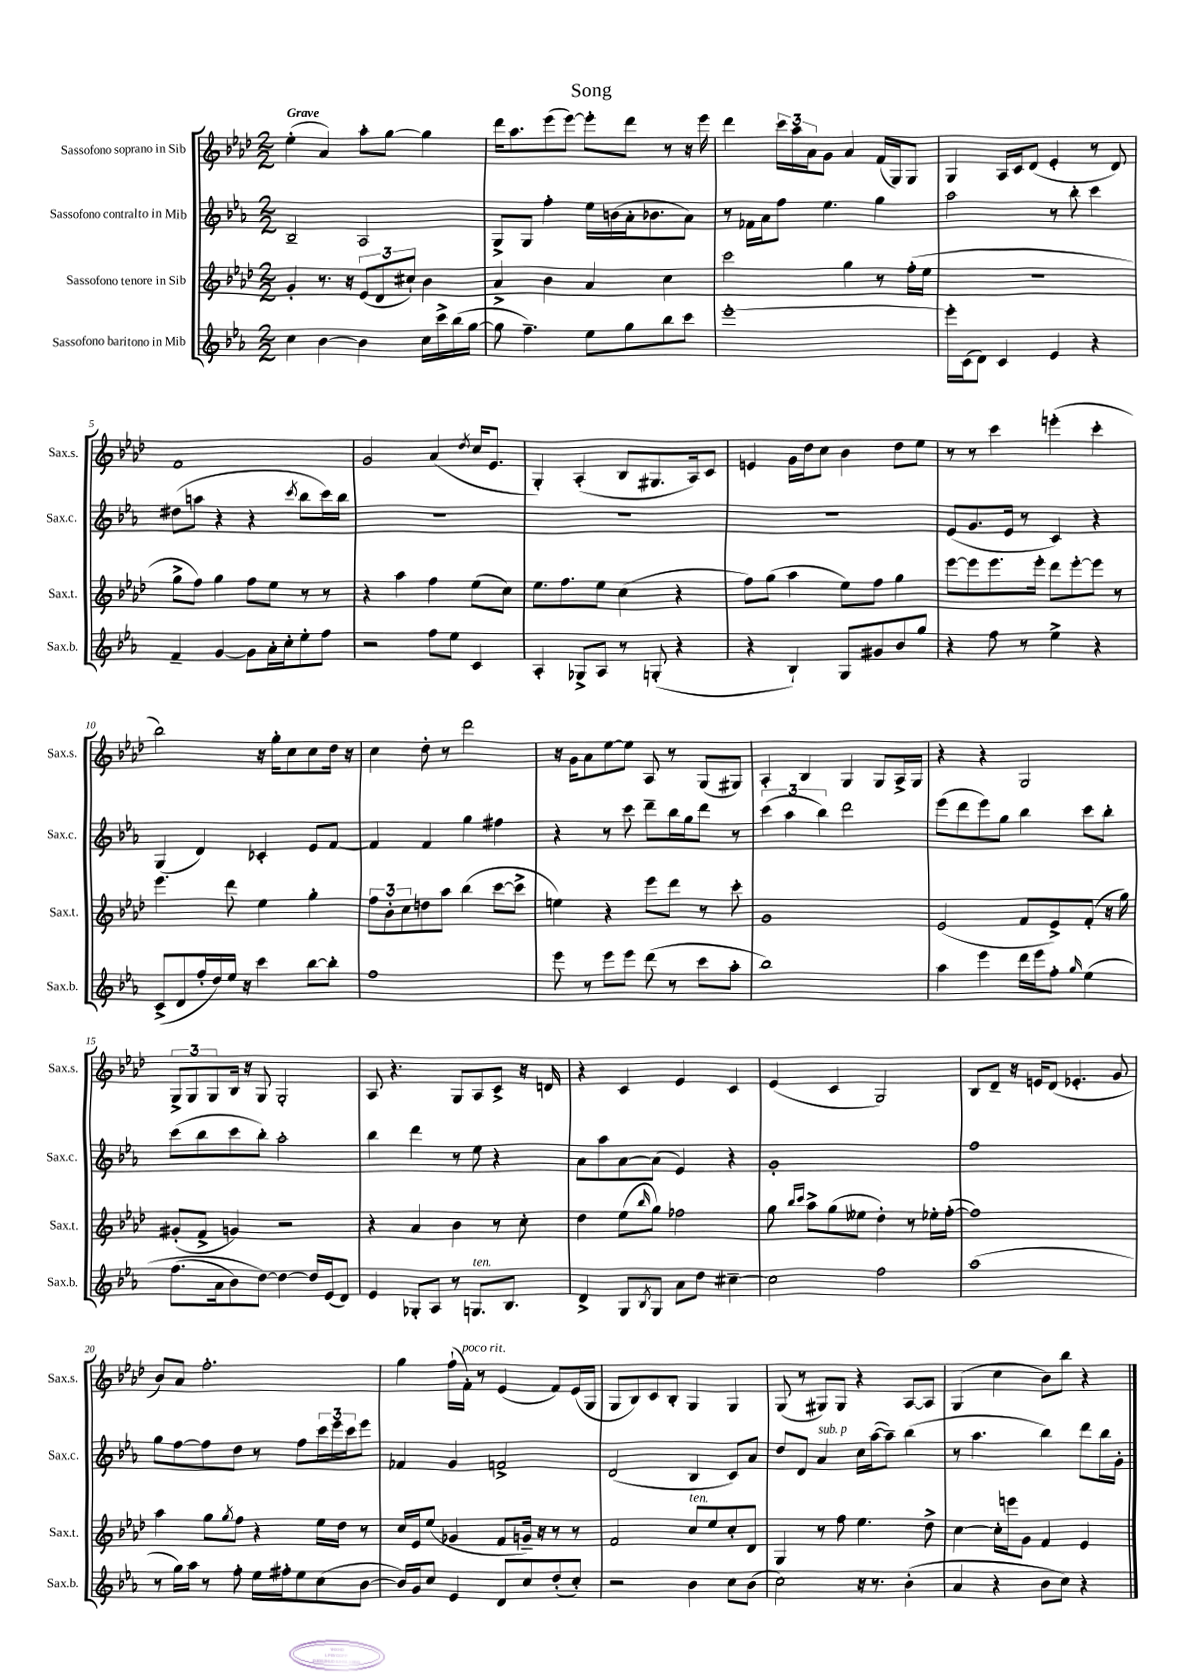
\header { title = "Song" }
<<
\new StaffGroup <<
\new Staff = "s0" \with { instrumentName = "Sassofono soprano in Sib" shortInstrumentName = "Sax.s." } {
    \clef treble \key aes \major \numericTimeSignature \time 2/2 \tempo "Grave"
    ees''4-.( aes'4) aes''8-. g''8~ g''4 |
    des'''16 aes''8. ees'''8( ees'''8~) ees'''8-. des'''8 r8 r16 ees'''16 |
    des'''4 \tuplet 3/2 { c'''16 aes''16 aes'16 } g'8 aes'4 f'16( g16) g8 |
    g4 aes16 c'16 des'8( ees'4-. r8 des'8) |
    f'1 |
    g'2 aes'4( \acciaccatura { des''8 } c''16 ees'8. |
    g4-.) aes4-.( bes8 gis8. aes16) c'8 |
    e'4 g'16 des''16 c''8 bes'4 des''8 ees''8 |
    r8 r8 c'''4 e'''4-.( c'''4-. |
    bes''2) r16 g''16-. c''8 c''8 des''16 r16 |
    c''4 des''8-. r8 des'''2 |
    r16 g'16 aes'8 ees''8~ ees''8 aes8 r8 g8( gis8) |
    aes4-. bes4 g4 g8 aes16-> g16 |
    r4 r4 g2 |
    \tuplet 3/2 { g8-> g8 g8 } bes16 r16 g8 g2-. |
    aes8 r4. g8 aes8 c'8-> r16 d'16 |
    r4 c'4 ees'4 c'4 |
    ees'4( c'4 g2) |
    bes8 des'8-- r16 e'16 des'8( ees'4.-. g'8 |
    bes'8) aes'8 f''2.-. |
    g''4 f''16-!( f'16-.^\markup { \italic "poco rit." }) r8 ees'4( f'8) ees'16( g16 |
    g8 bes8) c'8 bes8-. g4 g4 |
    g8( r8 gis8) gis8 r4 aes8~ aes8 |
    g4( c''4 bes'8) bes''8 r4 \bar "|." |
}
\new Staff = "s1" \with { instrumentName = "Sassofono contralto in Mib" shortInstrumentName = "Sax.c." } {
    \clef treble \key ees \major \numericTimeSignature \time 2/2
    bes2-- aes2 |
    g8-> g8 f''4-. ees''16 b'16( aes'16-. bes'8. aes'8) |
    r8 fes'16 aes'16 f''8 ees''4. g''4 |
    aes''2 r8 bes''8-. c'''4 |
    dis''8( a''8 r4 r4 \acciaccatura { c'''8 } bes''8 c'''16) bes''16 |
    R1 |
    R1 |
    R1 |
    ees'8( g'8. ees'16 r8 c'4) r4 |
    g4( d'4) ces'4-. ees'8 f'8~ |
    f'4 f'4 g''4 fis''4 |
    r4 r8 c'''8 d'''8-- bes''16 g''16 d'''8 r8 |
    \tuplet 3/2 { c'''4( aes''4 bes''4) } d'''2 |
    ees'''8( d'''8 ees'''8) g''8 bes''4 c'''8 bes''8-. |
    c'''8( bes''8 c'''8 bes''8-.) aes''2-. |
    bes''4 d'''4 r8 ees''8 r4 |
    aes'8 aes''8 aes'8~ aes'8( ees'4) r4 |
    g'1-. |
    f''1 |
    g''8 f''8~ f''8 d''8 r8 f''8 \tuplet 3/2 { c'''16 ees'''16 c'''16 } ees'''8 |
    fes'4 g'4 f'2-> |
    d'2( bes4 c'8) aes'8 |
    d''8 d'8 aes'4^\markup { \italic "sub. p" } c''16 aes''16~( aes''8--) bes''4( |
    r8 aes''4. bes''4) d'''8 bes''16 g'16-. \bar "|." |
}
\new Staff = "s2" \with { instrumentName = "Sassofono tenore in Sib" shortInstrumentName = "Sax.t." } {
    \clef treble \key aes \major \numericTimeSignature \time 2/2
    g'4-. r8. r16 \tuplet 3/2 { ees'8( des'8 cis''8-!) } bes'4 |
    aes'4-> bes'4 aes'4 c''4 |
    c'''2 g''4 r8 f''16-.( ees''16 |
    r1 |
    g''8-> f''8) g''4 f''8 ees''8 r8 r8 |
    r4 aes''4 f''4 ees''8( c''8) |
    ees''8. f''8. ees''8 c''4( r4 |
    f''8) g''8( aes''4 ees''8) f''8 g''4 |
    ees'''8~ ees'''8 ees'''8. ees'''16-. des'''8 ees'''8~-. ees'''8 r8 |
    ees'''4. des'''8 ees''4 g''4-. |
    \tuplet 3/2 { f''8 bes'8-. c''8 } d''8 aes''8 bes''4( c'''8~ c'''8-> |
    e''4) r4 ees'''8 des'''8 r8 c'''8-. |
    g'1 |
    ees'2( f'8 ees'8->) f'8-.( r16 g''16) |
    gis'8-.( f'8-> g'4) r2 |
    r4 aes'4 bes'4 r8 c''8-. |
    des''4 ees''8( \grace { bes''16 } g''8) fes''2 |
    g''8 \grace { bes''16 c'''16 } aes''8-> g''8( eeses''8 des''4-.) r8 ees''16-. f''16~-.( |
    f''1) |
    aes''4 g''8 \acciaccatura { g''8 } f''8 r4 ees''16 des''16 r8 |
    c''16 ees'16 ees''8( ges'4 f'8 g'16--) r16 r8 r8 |
    f'2 c''8^\markup { \italic "ten." } ees''8 c''8-. des'8 |
    g4 r8 f''8 ees''4. des''8-> |
    c''4~ c''16-. e'''16 g'8 f'4 ees'4 \bar "|." |
}
\new Staff = "s3" \with { instrumentName = "Sassofono baritono in Mib" shortInstrumentName = "Sax.b." } {
    \clef treble \key ees \major \numericTimeSignature \time 2/2
    c''4 bes'4~ bes'4 c''16 c'''16-> bes''16( g''16~ |
    g''8 f''4.--) ees''8 g''8 bes''8 c'''8 |
    ees'''1~-. |
    ees'''16-. c'16( d'8) c'4 ees'4 r4 |
    f'4-- g'4~ g'8 aes'16-. c''16-. ees''8-. f''8 |
    r2 f''8 ees''8 c'4 |
    aes4-. ges8-> aes8 r8 g8-.( r4 |
    r4 bes4-!) g8 gis'8 bes'8 g''8 |
    r4 f''8 r8 ees''4-> r4 |
    c'8->( d'8 f''16-. d''16) ees''16 r16 c'''4 bes''8~ bes''8-. |
    f''1 |
    ees'''8 r8 ees'''8 ees'''8 d'''8( r8 c'''8 aes''8-. |
    bes''1) |
    aes''4 ees'''4 d'''16 ees'''16 f''8-. \grace { g''16 } ees''4\( |
    f''8.( aes'16 bes'8) d''8~\) d''4~ d''16 ees'16( d'8) |
    ees'4 ges8-. aes8 r8 g8.^\markup { \italic "ten." } bes8. |
    d'4-> g8 \acciaccatura { bes8 } g8 aes'8 d''8 cis''4~-- |
    cis''2 f''2 |
    aes''1( |
    r8 g''16) aes''16 r8 f''8-. ees''16 fis''16-. ees''8 c''8( bes'8~ |
    bes'16) g'16 c''8 ees'4 d'8 c''8 d''8-.( c''8-.) |
    r2 bes'4 c''8 bes'8( |
    c''2) r16 r8. bes'4-.( |
    aes'4 r4 bes'8 c''8) r4 \bar "|." |
}
>>
>>
